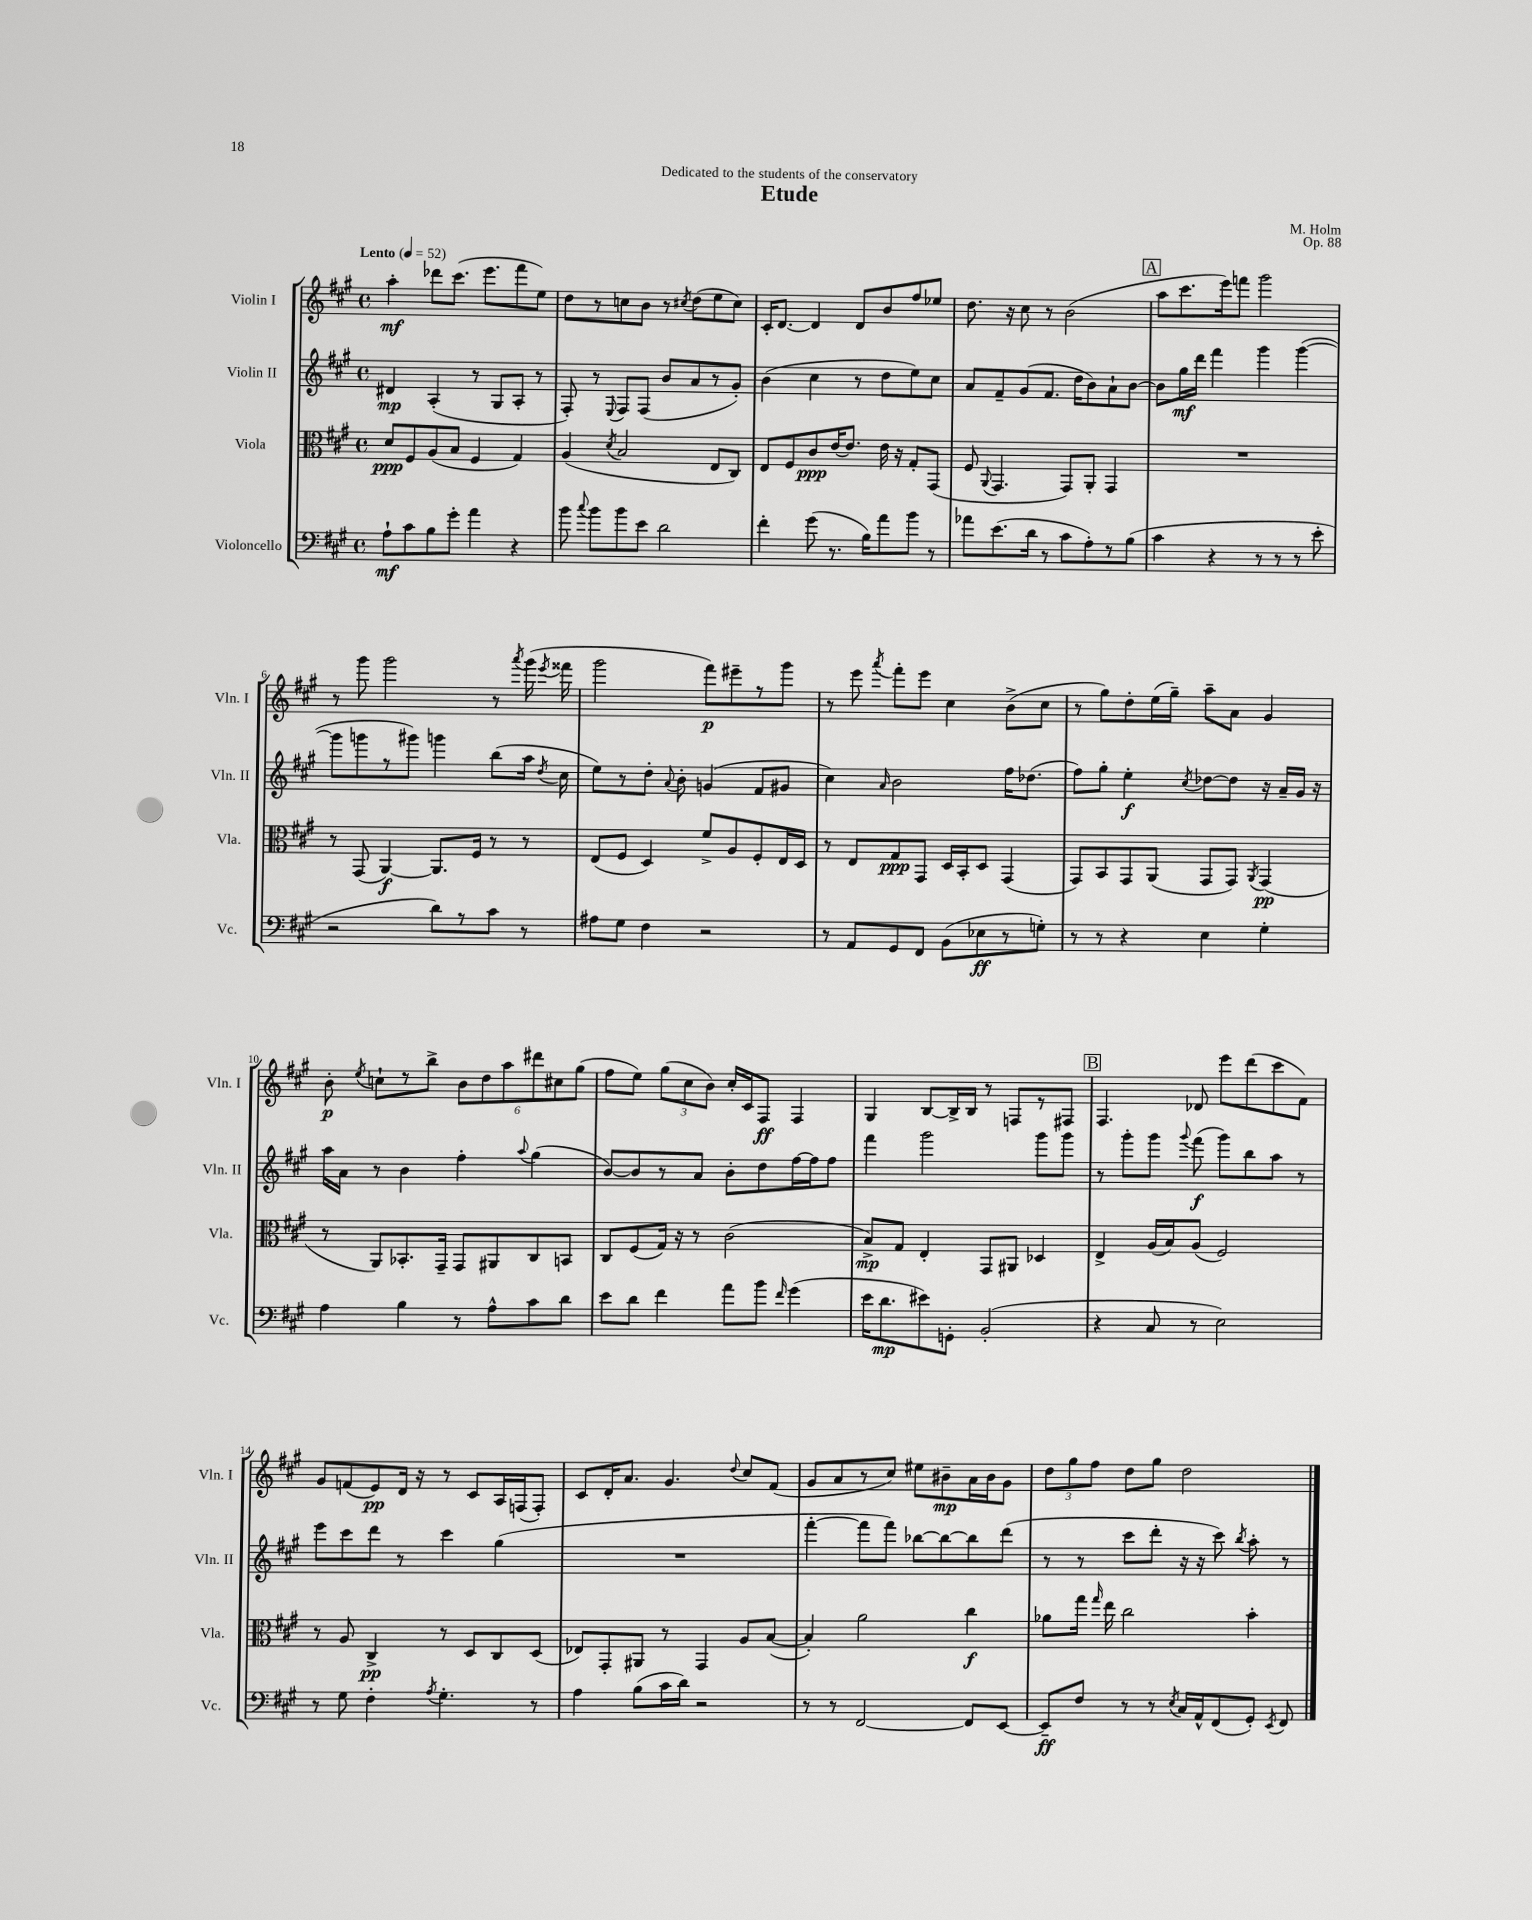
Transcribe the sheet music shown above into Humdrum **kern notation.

**kern	**dynam	**kern	**dynam	**kern	**dynam	**kern	**dynam
*part4	*part4	*part3	*part3	*part2	*part2	*part1	*part1
*staff4	*staff4	*staff3	*staff3	*staff2	*staff2	*staff1	*staff1
*I"Violoncello	*	*I"Viola	*	*I"Violin II	*	*I"Violin I	*
*I'Vc.	*	*I'Vla.	*	*I'Vln. II	*	*I'Vln. I	*
*clefF4	*	*clefC3	*	*clefG2	*	*clefG2	*
*k[f#c#g#]	*	*k[f#c#g#]	*	*k[f#c#g#]	*	*k[f#c#g#]	*
*M4/4	*	*M4/4	*	*M4/4	*	*M4/4	*
*met(c)	*	*met(c)	*	*met(c)	*	*met(c)	*
*MM52	*	*MM52	*	*MM52	*	*MM52	*
=1	=1	=1	=1	=1	=1	=1	=1
!	!	!	!	!	!	!LO:TX:a:B:t=Lento	!
8A`\L	mf	8d/L	ppp	4d#X/	mp	4aa'\	mf
8c#\	.	8F#/	.	.	.	.	.
8B\	.	(8A/	.	(4A'/	.	8ddd-X\L	.
8g#'\J	.	8B/J	.	.	.	(8.ccc#\J	.
4a\	.	4F#/	.	8r	.	.	.
.	.	.	.	.	.	8.eee\L	.
.	.	.	.	8G#/L	.	.	.
4r	.	4G#/)	.	8A'/J	.	8fff#\	.
.	.	.	.	8r	.	8ee\J)	.
=2	=2	=2	=2	=2	=2	=2	=2
8b\	.	(4A/	.	8F#'/)	.	8dd\L	.
8qqcc#/	.	.	.	.	.	.	.
8b\L	.	.	.	8r	.	8r	.
.	.	8qd/	.	8qqE/	.	.	.
8b\	.	2B/	.	8F#/L	.	8ccn\	.
8e\J	.	.	.	(8F#/J	.	8b\J	.
2d\	.	.	.	8b/L	.	8r	.
.	.	.	.	.	.	8qcc#X/	.
.	.	.	.	8a/	.	(8dd\L	.
.	.	8E/L	.	8r	.	8ee\	.
.	.	8C#/J)	.	8g#'/J)	.	8cc#\J)	.
=3	=3	=3	=3	=3	=3	=3	=3
4f#'\	.	8E/L	.	(4b\	.	16c#'/KL	.
.	.	.	.	.	.	[8.d/J	.
.	.	8F#/	.	.	.	.	.
(8g#\	.	8c#/	ppp	4cc#\	.	4d/]	.
8.r	.	[16e/K	.	.	.	.	.
.	.	8.e/J]	.	.	.	.	.
.	.	.	.	8r	.	8d/L	.
16B\KL)	.	.	.	.	.	.	.
8a\	.	16e\	.	8dd\L	.	8b/	.
.	.	16r	.	.	.	.	.
8b\J	.	8G#'/L	.	8ee\)	.	8ff#/	.
8r	.	(8GG#/J	.	8cc#\J	.	8ee-X/J	.
=4	=4	=4	=4	=4	=4	=4	=4
8a-X\L	.	8F#/	.	8a/L	.	8.dd\	.
.	.	8qqAA/	.	.	.	.	.
(8.e\	.	4.GG#/	.	8f#~/	.	.	.
.	.	.	.	.	.	16r	.
.	.	.	.	(8g#/	.	8cc#\	.
16d\Jk	.	.	.	.	.	.	.
8r	.	.	.	8.f#/J	.	8r	.
8c#\L	.	8GG#/L)	.	.	.	(2b\	.
.	.	.	.	16dd\KL	.	.	.
8A'\)	.	8AA'/J	.	8b\)	.	.	.
8r	.	4GG#/	.	8a`\	.	.	.
(8B\J	.	.	.	[8b\J	.	.	.
!!LO:REH:place=s1:t=A
=5	=5	=5	=5	=5	=5	=5	=5
4c#\	.	1r	.	8b\L]	.	8aa\L	.
.	.	.	.	16gg#\L	mf	8.ccc#\	.
.	.	.	.	16ddd\JJ	.	.	.
4r	.	.	.	4fff#\	.	.	.
.	.	.	.	.	.	16eee\k)	.
.	.	.	.	.	.	8fffn\J	.
8r	.	.	.	4ggg#\	.	2ggg#\	.
8r	.	.	.	.	.	.	.
8r	.	.	.	([4ggg#\	.	.	.
8e'\	.	.	.	.	.	.	.
!!LO:LB:g=z
=6	=6	=6	=6	=6	=6	=6	=6
2r	.	8r	.	8ggg#\L]	.	8r	.
.	.	(8GG#/	.	8gggn\	.	8ggg#\	.
.	.	[4AA/)	f	8r	.	2ggg#\	.
.	.	.	.	8ggg#X\J)	.	.	.
8d\L)	.	8.AA/L]	.	4gggn\	.	.	.
8r	.	.	.	.	.	.	.
.	.	16F#/Jk	.	.	.	.	.
8c#\J	.	8r	.	(8bb\L	.	8r	.
.	.	.	.	.	.	8qaaa/	.
8r	.	8r	.	16aa\Jk	.	(16ggg#\	.
.	.	.	.	8qdd/	.	8qeee/	.
.	.	.	.	16cc#\	.	16fff##X\	.
=7	=7	=7	=7	=7	=7	=7	=7
8A#X\L	.	(8E/L	.	8ee\L)	.	2ggg#\	.
8G#\J	.	8F#/J	.	8r	.	.	.
4F#\	.	4D/)	.	8dd'\J	.	.	.
.	.	.	.	8qqa/	.	.	.
.	.	.	.	8b'\	.	.	.
2r	.	8f#^/L	.	(4gn/	.	8fff#\L)	p
.	.	8A/	.	.	.	8eee#X~\	.
.	.	8F#'/	.	8f#/L	.	8r	.
.	.	16E/L	.	8g#X/J	.	8ggg#\J	.
.	.	16D/JJ	.	.	.	.	.
=8	=8	=8	=8	=8	=8	=8	=8
8r	.	8r	.	4cc#\)	.	8r	.
8AA/L	.	8E/L	.	.	.	8eee\	.
.	.	.	.	16qqa/	.	8qaaa/	.
8GG#/	.	8G#/	ppp	2b\	.	8fff#'\L	.
8FF#/J	.	8GG#/J	.	.	.	8eee\J	.
(8BB\L	.	16D/LL	.	.	.	4cc#\	.
.	.	16BB'/J	.	.	.	.	.
8E-X\	ff	8D/J	.	.	.	.	.
8r	.	(4GG#/	.	16ff#\KL	.	(8b^\L	.
.	.	.	.	(8.dd-X\J	.	.	.
8Gn'\J)	.	.	.	.	.	8cc#\J	.
=9	=9	=9	=9	=9	=9	=9	=9
8r	.	8GG#/L)	.	8ff#\L)	.	8r	.
8r	.	8BB/	.	8gg#'\J	.	8gg#\L)	.
4r	.	8GG#/	.	4ee'\	f	8dd'\	.
.	.	(8AA/J	.	.	.	(16ee\L	.
.	.	.	.	.	.	16gg#~\JJ)	.
.	.	.	.	8qcc#/	.	.	.
4E\	.	8GG#/L	.	[8dd-X\L	.	8aa~\L	.
.	.	8GG#/J)	.	8dd-\J]	.	8a\J	.
.	.	8qAA/	.	.	.	.	.
4G#'\	.	(4GG#/	pp	16r	.	4g#/	.
.	.	.	.	16a~/LL	.	.	.
.	.	.	.	16g#/JJ	.	.	.
.	.	.	.	16r	.	.	.
!!LO:LB:g=z
=10	=10	=10	=10	=10	=10	=10	=10
4A\	.	8r	.	16aa\LL	.	8b'\	p
.	.	.	.	16a\JJ	.	.	.
.	.	.	.	.	.	8qee/	.
.	.	8AA/L)	.	8r	.	8ccn`\L	.
4B\	.	8.BB-X'/	.	4b\	.	8r	.
.	.	.	.	.	.	8bb^\J	.
.	.	16GG#~/Jk	.	.	.	.	.
8r	.	8GG#/L	.	4ff#'\	.	12b\L	.
.	.	.	.	.	.	12dd\	.
8A^^\L	.	8AA#X/	.	.	.	.	.
.	.	.	.	.	.	12aa\	.
.	.	.	.	8qqaa/	.	.	.
8c#\	.	8C#/	.	(4gg#\	.	12ddd#X\	.
.	.	.	.	.	.	12cc#X\	.
8d\J	.	8BBn/J	.	.	.	.	.
.	.	.	.	.	.	(12gg#\J	.
=11	=11	=11	=11	=11	=11	=11	=11
8e\L	.	8C#/L	.	[8b/L)	.	8ff#\L	.
8d\J	.	(8F#/	.	8b/]	.	8ee\J)	.
4f#\	.	16G#/Jk)	.	8r	.	(12gg#\L	.
.	.	16r	.	.	.	.	.
.	.	.	.	.	.	12cc#\	.
.	.	8r	.	8a/J	.	.	.
.	.	.	.	.	.	12b\J)	.
8a\L	.	(2c#\	.	8b'\L	.	16cc#'/LL	.
.	.	.	.	.	.	16c#/J	.
8b\J	.	.	.	8dd\	.	8F#/J	ff
16qqf#/	.	.	.	.	.	.	.
(4g#\	.	.	.	[16ff#\L	.	4F#/	.
.	.	.	.	16ff#\J]	.	.	.
.	.	.	.	8ff#\J	.	.	.
=12	=12	=12	=12	=12	=12	=12	=12
16e\KL	.	8B^/L)	mp	4fff#\	.	4G#/	.
8.d\	mp	.	.	.	.	.	.
.	.	8G#/J	.	.	.	.	.
8e#X\)	.	4E'/	.	2ggg#\	.	[8B/L	.
8GGn'\J	.	.	.	.	.	16B^/L]	.
.	.	.	.	.	.	16B/JJ	.
(2BB'/	.	8GG#/L	.	.	.	8r	.
.	.	8AA#X/J	.	.	.	8Fn/L	.
.	.	4D-X/	.	8ggg#\L	.	8r	.
.	.	.	.	8ggg#\J	.	8F#X/J	.
!!LO:REH:place=s1:t=B
=13	=13	=13	=13	=13	=13	=13	=13
4r	.	4E^/	.	8r	.	4.F#/	.
.	.	.	.	8ggg#'\L	.	.	.
8C#/	.	(16A/LL	.	8ggg#\J	.	.	.
.	.	16B/J)	.	.	.	.	.
.	.	.	.	8qqggg#/	.	.	.
8r	.	(8A/J	.	(8fff#\	f	8d-X/	.
2E\)	.	2F#/)	.	8ggg#\L)	.	8eee\L	.
.	.	.	.	8bb\	.	(8ddd\	.
.	.	.	.	8aa\J	.	8ccc#\	.
.	.	.	.	8r	.	8f#\J)	.
!!LO:LB:g=z
=14	=14	=14	=14	=14	=14	=14	=14
8r	.	8r	.	8eee\L	.	8g#/L	.
8G#\	.	8A/	.	8ccc#\	.	(8fn/	.
4F#'\	.	4C#^/	pp	8ddd\J	.	8e/)	pp
.	.	.	.	8r	.	16d/Jk	.
.	.	.	.	.	.	16r	.
8qA/	.	.	.	.	.	.	.
4.G#'\	.	8r	.	4ccc#\	.	8r	.
.	.	8D/L	.	.	.	8c#/L	.
.	.	8C#/	.	(4gg#\	.	16A/L	.
.	.	.	.	.	.	(16Fn/J	.
8r	.	(8D/J	.	.	.	8F'/J)	.
=15	=15	=15	=15	=15	=15	=15	=15
4A\	.	8E-X/L)	.	1r	.	8c#/L	.
.	.	8GG#'/	.	.	.	16d'/K	.
.	.	.	.	.	.	8.a/J	.
(8B\L	.	8AA#X/J	.	.	.	.	.
16c#\L	.	8r	.	.	.	4.g#/	.
16d\JJ)	.	.	.	.	.	.	.
2r	.	4GG#/	.	.	.	.	.
.	.	.	.	.	.	8qqdd/	.
.	.	8A/L	.	.	.	8cc#/L	.
.	.	([8B/J	.	.	.	(8f#/J	.
=16	=16	=16	=16	=16	=16	=16	=16
8r	.	4B'/])	.	[4fff#'\	.	8g#/L	.
8r	.	.	.	.	.	8a/	.
[2FF#/	.	2a\	.	8fff#\L]	.	8r	.
.	.	.	.	8fff#\J)	.	8cc#/J)	.
.	.	.	.	[8bb-X\L	.	8ee#X\L	.
.	.	.	.	8bb-\_	.	8b#X~\	mp
8FF#/L]	.	4cc#\	f	8bb-\]	.	16a\L	.
.	.	.	.	.	.	16b#\J	.
[8EE/J	.	.	.	(8ddd\J	.	8g#\J	.
=17	=17	=17	=17	=17	=17	=17	=17
8EE~/L]	ff	8a-X\L	.	8r	.	12dd\L	.
.	.	.	.	.	.	12gg#\	.
8F#/J	.	16gg#\Jk	.	8r	.	.	.
.	.	.	.	.	.	12ff#\J	.
.	.	16qqgg#/	.	.	.	.	.
.	.	16ee\	.	.	.	.	.
8r	.	2cc#\	.	8ccc#\L	.	8dd\L	.
8r	.	.	.	8ddd'\J	.	8gg#\J	.
8qE/	.	.	.	.	.	.	.
16C#/LL	.	.	.	16r	.	2dd\	.
16AA^^/J	.	.	.	16r	.	.	.
(8FF#/	.	.	.	8ccc#\)	.	.	.
.	.	.	.	8qbb/	.	.	.
8GG#'/J)	.	4b'\	.	8aa'\	.	.	.
8qEE/	.	.	.	.	.	.	.
8FF#/	.	.	.	8r	.	.	.
==	==	==	==	==	==	==	==
*-	*-	*-	*-	*-	*-	*-	*-
